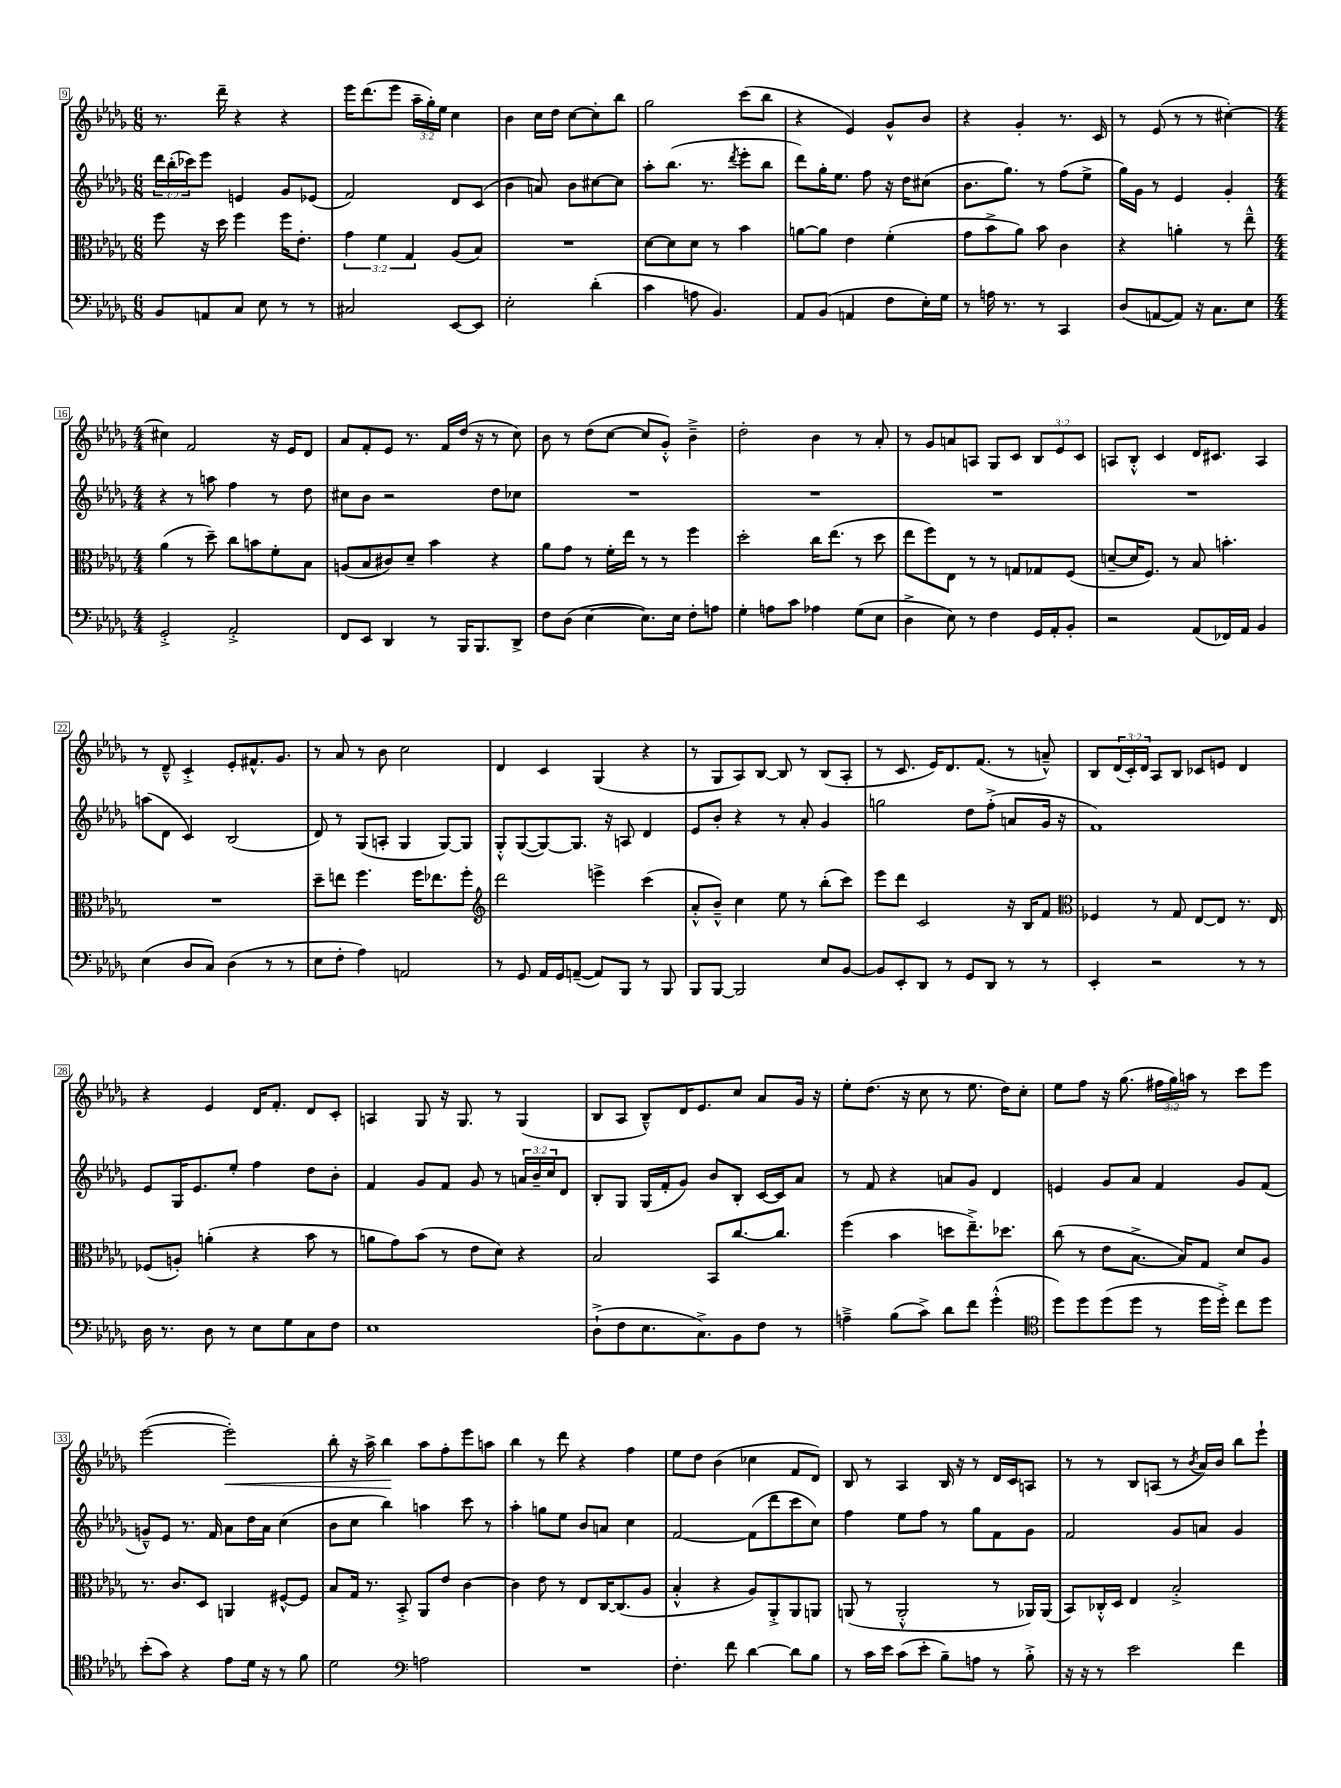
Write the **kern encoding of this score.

**kern	**kern	**kern	**kern
*staff4	*staff3	*staff2	*staff1
*clefF4	*clefC3	*clefG2	*clefG2
*k[b-e-a-d-g-]	*k[b-e-a-d-g-]	*k[b-e-a-d-g-]	*k[b-e-a-d-g-]
*M6/8	*M6/8	*M6/8	*M6/8
8BB-/L	8ff\	24ddd-\LL	8.r
.	.	(24bb-'\	.
.	.	24ccc-\J)	.
8AA/	16r	8eee-\J	.
.	16dd-\	.	16ddd-~\
8C/J	4ff\	4e/	4r
8E-\	.	.	.
8r	16ff\LK	8g-/L	4r
.	8.e-'\J	.	.
8r	.	(8e-/J	.
=	=	=	=
2C#/	6g-\	2f/)	16eee-\LK
.	.	.	(8.ddd-\
.	6f\	.	.
.	.	.	8eee-\J
.	6G-/	.	.
.	.	.	24aa-~\LL
.	.	.	24gg-'\)
.	.	.	24ee-\JJ
[8EE-/L	(8A-/L	8d-/L	4cc\
8EE-/]J	8B-/J)	(8c/J	.
=	=	=	=
2E-'\	2.r	4b-\	4b-\
.	.	8a/)	16cc\LL
.	.	.	16dd-\JJ
.	.	8b-\L	[8cc\L
(4d-'\	.	[8cc#\	8cc'\]
.	.	8cc#\]J	8bb-\J
=	=	=	=
4c\	[8d-\L	8aa-'\L	2gg-\
.	8d-\]	(8.bb-\J	.
8A\	8d-\J	.	.
.	.	8.r	.
4.BB-/)	8r	.	.
.	.	8qddd-/	.
.	4b-\	8eee-'\L	(8ccc\L
.	.	8bb-\J	8bb-\J
=	=	=	=
8AA-/L	[8a\L	8ddd-\L)	4r
(8BB-/J	8a\]J	16gg-'\K	.
.	.	8.ee-\J	.
4AA/	4e-\	.	4e-/)
.	.	8ff\	.
8F\L	(4f'\	16r	8g-^^/L
.	.	16dd-\LK	.
16E-'\L)	.	(8cc#\J	8b-/J
16G-\JJ	.	.	.
=	=	=	=
8r	8g-\L	8.b-\L	4r
16A\	8b-^\	.	.
8.r	.	8.gg-\J)	.
.	8a-\J)	.	4g-'/
8r	8b-\	8r	.
4CC/	4c\	(8ff\L	8.r
.	.	8ee-^\J	.
.	.	.	16c/
=	=	=	=
(8D-/L	4r	16gg-\LL)	8r
.	.	16g-\JJ	.
[8AA/	.	8r	(8e-/
8AA/]J)	4a'\	4e-/	8r
16r	.	.	8r
8.C\L	.	.	.
.	8r	4g-'/	[4cc#'\)
8E-\J	8ee-~^^\	.	.
=	=	=	=
*M4/4	*M4/4	*M4/4	*M4/4
2GG-'^/	(4a-\	4r	4cc#\]
.	8r	8r	2f/
.	8dd-~\)	8aa\	.
2AA-'^/	8cc\L	4ff\	.
.	8b\	.	.
.	8f'\	8r	16r
.	.	.	16e-/LK
.	8B-\J	8dd-\	8d-/J
=	=	=	=
8FF/L	(8A/L	8cc#\L	8a-/L
8EE-/J	8B-/	8b-\J	8f'/
4DD-/	8c#/)	2r	8e-/J
.	8d-~/J	.	8.r
8r	4b-\	.	.
.	.	.	16f/LL
16BBB-/LK	.	.	(16dd-/JJ
8.BBB-/	.	.	16r
.	4r	8dd-\L	8r
8DD-^/J	.	8cc-\J	8cc\)
=	=	=	=
8F\L	8a-\L	1r	8b-\
(8D-\J	8g-\J	.	8r
[4E-\	8r	.	(8dd-\L
.	16f'\LL	.	[8cc\J
.	16ee-\JJ	.	.
8.E-\]L)	8r	.	8cc/]L
.	8r	.	8g-'^^/J)
16E-\Jk	.	.	.
8F'\L	4ff\	.	4b-~^\
8A\J	.	.	.
=	=	=	=
4G-'\	2dd-'\	1r	2dd-'\
8A\L	.	.	.
8c\J	.	.	.
4A-\	16cc\LK	.	4b-\
.	(8.ee-\J	.	.
(8G-\L	8r	.	8r
8E-\J	8dd-\	.	8a-'/
=	=	=	=
4D-^\	8ee-\L	1r	8r
.	8ff\)	.	8g-/L
8E-\)	8E-\J	.	8a/
8r	8r	.	8A/J
4F\	8r	.	8G-/L
.	8G/L	.	8c/J
16GG-/LL	8G-/	.	12B-/L
16AA-'/J	.	.	.
.	.	.	12e-/
8BB-'/J	(8F/J	.	.
.	.	.	12c/J
=	=	=	=
2r	[8d~/L	1r	8A/L
.	16d/]K	.	8B-'^^/J
.	8.F/J)	.	.
.	.	.	4c/
.	8r	.	.
(8AA-/L	8B-/	.	16d-/LK
.	.	.	8.c#/J
16FF-/L)	4.b'\	.	.
16AA-/JJ	.	.	.
4BB-/	.	.	4A/
=	=	=	=
(4E-\	1r	(8aa\L	8r
.	.	8d-\J	8d-~^^/
8D-/L	.	4c/)	4c'^/
8C/J)	.	.	.
(4D-\	.	(2B-/	8e-'/L
.	.	.	8.f#^^/
8r	.	.	.
.	.	.	8.g-/J
8r	.	.	.
=	=	=	=
8E-\L	8dd-~\L	8d-/)	8r
8F'\J	8ee\J	8r	8a-/
4A-\)	4.ff\	(8G-/L	8r
.	.	8A'/J	8b-\
2AA/	.	4G-/	2cc\
.	16ff\LK	.	.
.	8.ee-\	.	.
.	.	[8G-/L)	.
.	8ff'\J	8G-/]J	.
=	=	=	=
*	*clefG2	*	*
8r	2ddd-\	8G-'^^/L	4d-/
8GG-/	.	([8G-/	.
16AA-/LL	.	8G-/_)	4c/
16GG-/J	.	.	.
([8AA~/J	.	8.G-/]J	.
8AA/]L)	4eee^\	.	(4G-/
.	.	16r	.
8BBB-/J	.	8A/	.
8r	(4ccc\	4d-/	4r
8BBB-/	.	.	.
=	=	=	=
8BBB-/L	8a-'^^/L	8e-/L	8r
[8BBB-/J	8b-~^^/J)	8b-'/J	8G-/L
2BBB-/]	4cc\	4r	8A-/)
.	.	.	[8B-/J
.	8ee-\	8r	8B-/]
.	8r	8a-'/	8r
8E-/L	(8bb-'\L	4g-/	(8B-/L
[8BB-/J	8ccc\J)	.	8A-'/J
=	=	=	=
8BB-/]L	8eee-\L	2gg\	8r
8EE-'/	8ddd-\J	.	8.c/
8DD-/J	2c/	.	.
.	.	.	16e-/LK)
8r	.	.	8.d-/
8GG-/L	.	8dd-\L	.
.	.	.	(8.f/J
8DD-/J	.	(8ff'^\J	.
8r	16r	8a/L	8r
.	16B-/LK	.	.
8r	8f/J	16g-/Jk	8a~^^/)
.	.	16r	.
=	=	=	=
*	*clefC3	*	*
4EE-'/	4F-/	1f)	8B-/L
.	.	.	(24d-/L
.	.	.	24c'/)
.	.	.	24d-/JJ
2r	8r	.	8A-/L
.	8G-/	.	8B-/J
.	[8E-/L	.	8c-/L
.	8E-/]J	.	8e/J
8r	8.r	.	4d-/
8r	.	.	.
.	16E-/	.	.
=	=	=	=
16D-\	(8F-/L	8e-/L	4r
8.r	.	.	.
.	8A'/J)	16G-/K	.
.	.	8.e-/	.
8D-\	(4a'\	.	4e-/
8r	.	8ee-'/J	.
8E-\L	4r	4ff\	16d-/LK
.	.	.	8.f'/J
8G-\	.	.	.
8C\	8b-\	8dd-\L	8d-/L
8F\J	8r	8b-'\J	8c'/J
=	=	=	=
1E-	8a\L	4f/	4A/
.	8g-\)	.	.
.	(8b-\J	8g-/L	8G-/
.	8r	8f/J	16r
.	.	.	8.G-/
.	8e-\L	8g-/	.
.	8d-\J)	8r	8r
.	4r	24a/LL	(4G-/
.	.	24b-~/	.
.	.	24cc/J	.
.	.	8d-/J	.
=	=	=	=
(8D-`^\L	2B-/	8B-'/L	8B-/L
8F\	.	8G-/J	8A-/J
8.E-\	.	(16G-/LL	8B-~^^/L)
.	.	16f'/J	.
.	.	8g-/J)	16d-/K
8.C^\)	.	.	8.e-/
.	8BB-/L	8b-/L	.
8BB-\	[8.cc/	8B-'/J	8cc/J
8F\J	.	[16c/LL	8a-/L
.	8.cc/]J	16c/]J	.
8r	.	8a-/J	16g-/Jk
.	.	.	16r
=	=	=	=
4A~^\	(4ff\	8r	8ee-'\L
.	.	8f/	(8.dd-\J
(8B-\L	4b-\	4r	.
.	.	.	16r
8c^\J)	.	.	8cc\
8d-\L	8dd\L	8a/L	8r
8f\J	8.ee-~^\)	8g-/J	8.ee-\
(4g-'^^\	.	4d-/	.
.	8.dd-\J	.	16dd-\LK)
.	.	.	8cc'\J
=	=	=	=
*clefC4	*	*	*
8dd-\L)	(8cc\	4e/	8ee-\L
8dd-\	8r	.	8ff\J
(8dd-\	8e-\L	8g-/L	16r
.	.	.	(8.gg-\
8dd-\J	[8.B-^\J	8a-/J	.
8r	.	4f/	24ff#\LL
.	.	.	24gg-\)
.	16B-/]LK)	.	.
.	.	.	24aa\JJ
16dd-\LL	8G-/J	.	8r
16dd-'^\JJ)	.	.	.
8cc\L	8d-/L	8g-/L	8ccc\L
8dd-\J	8A-/J	(8f/J	8eee-\J
=	=	=	=
(8b-'\L	8.r	8g~^^/L)	([2eee-\
8g-\J)	.	8e-/J	.
.	8.c/L	.	.
4r	.	8.r	.
.	8D-/J	.	.
.	.	16f/	.
8e-\L	4AA/	8a-\L	2eee-'\])
16d-\Jk	.	16dd-\L	.
16r	.	16a-\JJ	.
8r	[8F#^^/L	(4cc\	.
8f\	8F#/]J	.	.
=	=	=	=
2d-\	8B-/L	8b-\L	8bb-'\
.	16G-/Jk	8cc\J	16r
.	8.r	.	16aa-^\
.	.	4bb-\)	4bb-\
.	8BB-'^/	.	.
*clefF4	*	*	*
2A\	8AA-/L	4aa\	8aa-\L
.	8e-/J	.	8ff'\
.	[4c\	8ccc\	8eee-\
.	.	8r	8aa\J
=	=	=	=
1r	4c\]	4aa-'\	4bb-\
.	8e-\	8gg\L	8r
.	8r	8ee-\J	8ddd-\
.	8E-/L	8b-/L	4r
.	[16C/K	8a/J	.
.	(8.C/]	.	.
.	.	4cc\	4ff\
.	8A-/J	.	.
=	=	=	=
4.F'\	4B-'^^/	[2f/	8ee-\L
.	.	.	8dd-\J
.	4r	.	(4b-\
8f\	.	.	.
[4d-\	8A-/L)	(8f\]L	4cc-\
.	8AA-'^/	8ddd-\	.
8d-\]L	8AA-/	8ccc\	8f/L
8B-\J	8AA/J	8cc\J)	8d-/J)
=	=	=	=
8r	(8AA/	4ff\	8B-/
16c\LL	8r	.	8r
16e-\JJ	.	.	.
(8c\L	2AA'^^/	8ee-\L	4A-/
8e-'\J	.	8ff\J	.
8B-~\L)	.	8r	16B-/
.	.	.	16r
8A\J	.	8gg-\L	8r
8r	8r	8f\	16d-/LL
.	.	.	16c/J
8B-'^\	16AA-/LL)	8g-\J	8A/J
.	(16AA-/JJ	.	.
=	=	=	=
16r	8BB-/L)	2f/	8r
16r	.	.	.
8r	16C-'^^/L	.	8r
.	16D-/JJ	.	.
2e-\	4E-/	.	8B-/L
.	.	.	(8A/J
.	2B-'^/	8g-/L	8r
.	.	.	8qb-/
.	.	8a/J	16a-/LL)
.	.	.	16b-/JJ
4f\	.	4g-/	8bb-\L
.	.	.	8eee-`\J
==	==	==	==
*-	*-	*-	*-
